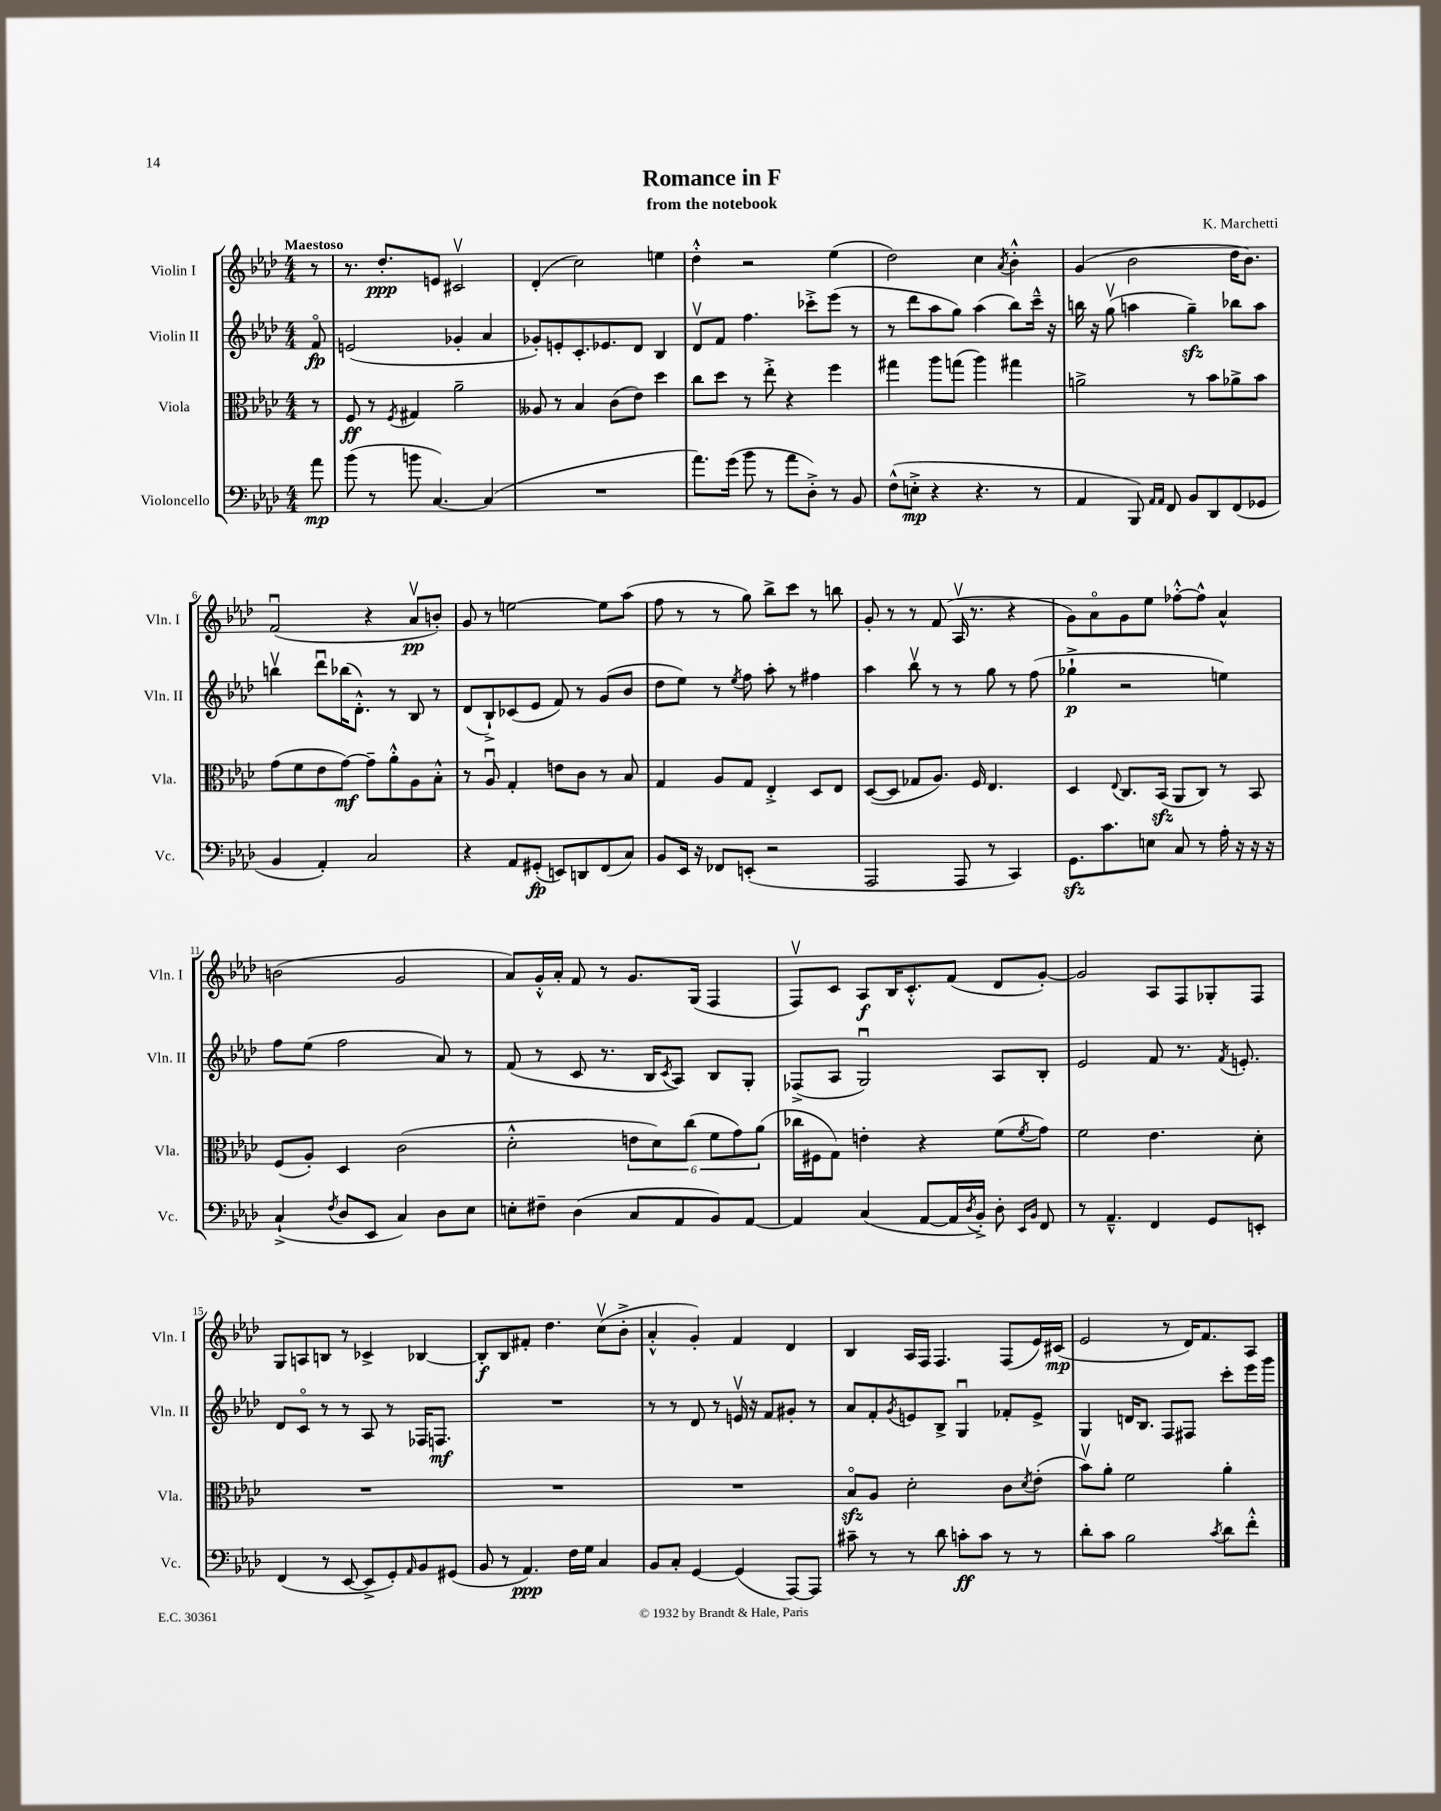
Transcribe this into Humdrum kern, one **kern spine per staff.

**kern	**kern	**kern	**kern
*staff4	*staff3	*staff2	*staff1
*clefF4	*clefC3	*clefG2	*clefG2
*k[b-e-a-d-]	*k[b-e-a-d-]	*k[b-e-a-d-]	*k[b-e-a-d-]
*M4/4	*M4/4	*M4/4	*M4/4
8a-	8r	8fo	8r
=	=	=	=
(8b-	8F	(2e	8.r
8r	8r	.	.
.	.	.	8.dd-'
.	8qF	.	.
8b	4G#	.	.
[4.C)	.	.	8e
.	2a-~	4g-'	2c#v
(4C]	.	4a-	.
=	=	=	=
1r	8A--	8g-')	(4d-'
.	8r	8e'	.
.	4B-	8.c'	2cc)
.	.	8.e-	.
.	(8c	.	.
.	8e-)	8d-	.
.	4dd-	4B-	4ee
=	=	=	=
8.a-)	8cc	8d-v	4dd-'^^
.	8dd-	8f	.
(16g	.	.	.
8b-	8r	4.ff	2r
8r	8ee-'^	.	.
8a-	4r	.	.
8D-'^)	.	8ccc-'^	.
8r	4ff	(8eee-	(4ee-
8BB-	.	8r	.
=	=	=	=
(8F^^	4gg#	8r	2dd-)
8E'^	.	8ddd-	.
4r	8aa-	8aa-	.
.	(8gg	8gg)	.
4.r	4aa-)	(4aa-	4cc
.	.	.	8qa-
.	4gg#	8bb-)	4b-'^^
8r	.	16ccc~^^	.
.	.	16r	.
=	=	=	=
4AA-	2a^	16bb	(4g
.	.	16r	.
.	.	(8ggv	.
8BBB-)	.	4aa	2b-
16qqAA-	.	.	.
16qqAA-	.	.	.
8FF	.	.	.
8BB-	8r	4gg~)	.
8DD-	8b-	.	.
(8FF	8a-^	8bb-	16dd-
.	.	.	8.b-)
8GG-	8b-	8aa	.
=	=	=	=
4BB-	(8g	4bbv	(2fu
.	8f	.	.
4AA-')	8e-	8ddd-u	.
.	[8g)	(16bb-	.
.	.	8.d-'^^)	.
2C	8g~]	.	4r
.	8a-'^^	8r	.
.	8A-	8B-	8a-v
.	8B-'^^	8r	8b')
=	=	=	=
4r	8r	(8d-	8g
.	8A-u	8B-`^)	8r
8AA-	4G'	(8c-	[2ee
(8GG#'	.	8e-	.
8EE)	8e	8f)	.
8DD	8c	8r	.
(8FF	8r	(8g	8ee]
8C)	8B-	8b-	(8aa-
=	=	=	=
8BB-	4G	8dd-	8ff
16EE-	.	8ee-)	8r
16r	.	.	.
8FF-	8A-	8r	8r
.	.	8qee-	.
(8EE'	8G	8ff	8gg)
2r	4E-'^	8aa-'	8bb-^
.	.	8r	8ccc
.	8D-	4ff#	8r
.	8E-	.	8bb
=	=	=	=
2AAA-	([8D-	4aa-	8g'
.	8D-]	.	8r
.	8G-	8bb-v	8r
.	8.A-)	8r	(8f
8AAA-	.	8r	16A-v
.	16F	.	8.r
8r	4.E-	8gg	.
4CC)	.	8r	4r
.	.	(8ff	.
=	=	=	=
8.GG	4D-	4gg-`^	8g)
.	.	.	8a-o
8.c	.	.	.
.	8qqE-	.	.
.	8.C	2r	8g
8E	.	.	8ee-
.	(16BB-	.	.
8C	8AA-	.	[8ff-'^^
8r	8C)	.	8ff-^^]
16A-'	8r	4ee)	4a-^^
16r	.	.	.
16r	8BB-	.	.
16r	.	.	.
=	=	=	=
(4C`^	(8F	8ff	(2b
.	8A-')	(8ee-	.
8qF	.	.	.
8D-	4D-	2ff	.
8EE-	.	.	.
4C)	(2c	.	2g
8D-	.	8a-)	.
8E-	.	8r	.
=	=	=	=
8E'	2d-'^^	(8f	8a-)
8F#~	.	8r	16g'^^
.	.	.	16a-'
(4D-	.	8c	8f
.	.	8.r	8r
8C	12e	.	8.g
.	.	16B-	.
.	12d-)	.	.
.	.	8qc	.
8AA-	.	8A-)	.
.	(12cc	.	.
.	.	.	(16G
8BB-)	12f	8B-	4F
.	12g)	.	.
[8AA-	.	8G'	.
.	(12a-	.	.
=	=	=	=
4AA-]	16cc-	(8F-^	8Fv)
.	16F#	.	.
.	8G)	8A-	8c
(4C	4e'	2Gu)	8A-
.	.	.	16B-
.	.	.	8.c'^^
[8AA-	4r	.	.
16AA-]	.	.	(8f
8qD-	.	.	.
16BB-'^)	.	.	.
8D-'	(8f	8A-	8d-
16qqEE-	.	.	.
16qqBB-	8qf	.	.
8FF	8g)	8B-'	[8g')
=	=	=	=
8r	2f	2e-	2g]
4.AA-~^^	.	.	.
4FF	4.e-	8f	8A-
.	.	8.r	8F
8GG	.	.	8G-'
.	.	8qf	.
.	.	8.e'	.
8EE'	8d-'	.	8F
=	=	=	=
(4FF	1r	8d-	8G
.	.	8co	8A
8r	.	8r	8B
[8EE-	.	8r	8r
8EE-^]	.	8A-	4c-^
8GG')	.	8r	.
16qqAA-	.	.	.
8BB-	.	16F-	[4B-
.	.	8.F	.
(8GG#	.	.	.
=	=	=	=
8BB-	1r	1r	8B-']
8r	.	.	8B-
4.AA-)	.	.	8f#'
.	.	.	4.dd-
16F	.	.	.
16G	.	.	.
4C	.	.	(8ccv
.	.	.	8b-'^
=	=	=	=
8BB-	1r	8r	4a-'^^
8C'	.	8r	.
[4GG	.	8d-	4g')
.	.	8r	.
(4GG]	.	16ev	4f
.	.	16r	.
.	.	8f	.
[8AAA-)	.	8g#'	4d-
8AAA-]	.	8r	.
=	=	=	=
8c#~	8B-o	8a-	4B-
8r	8A-	8f'	.
.	.	8qg	.
8r	2d-'	8e	16A-
.	.	.	16F
8d-	.	8B-^	4.F
8c'	.	4Gu	.
8c	.	.	.
8r	8c	8f-'	(8F
.	8qd-	.	.
8r	(8e-'	8e^	16e-)
.	.	.	(16c#
=	=	=	=
8d-'	8b-v)	4G	2e-
8c	8a-'	.	.
2B-	2f	16d	.
.	.	8.B-	.
.	.	8F	8r
.	.	8F#	16d-)
.	.	.	8.f
8qc	.	.	.
8d-	4a-'	8ccc'	.
8f'^^	.	16eee-	8A-
.	.	16ggg	.
==	==	==	==
*-	*-	*-	*-
